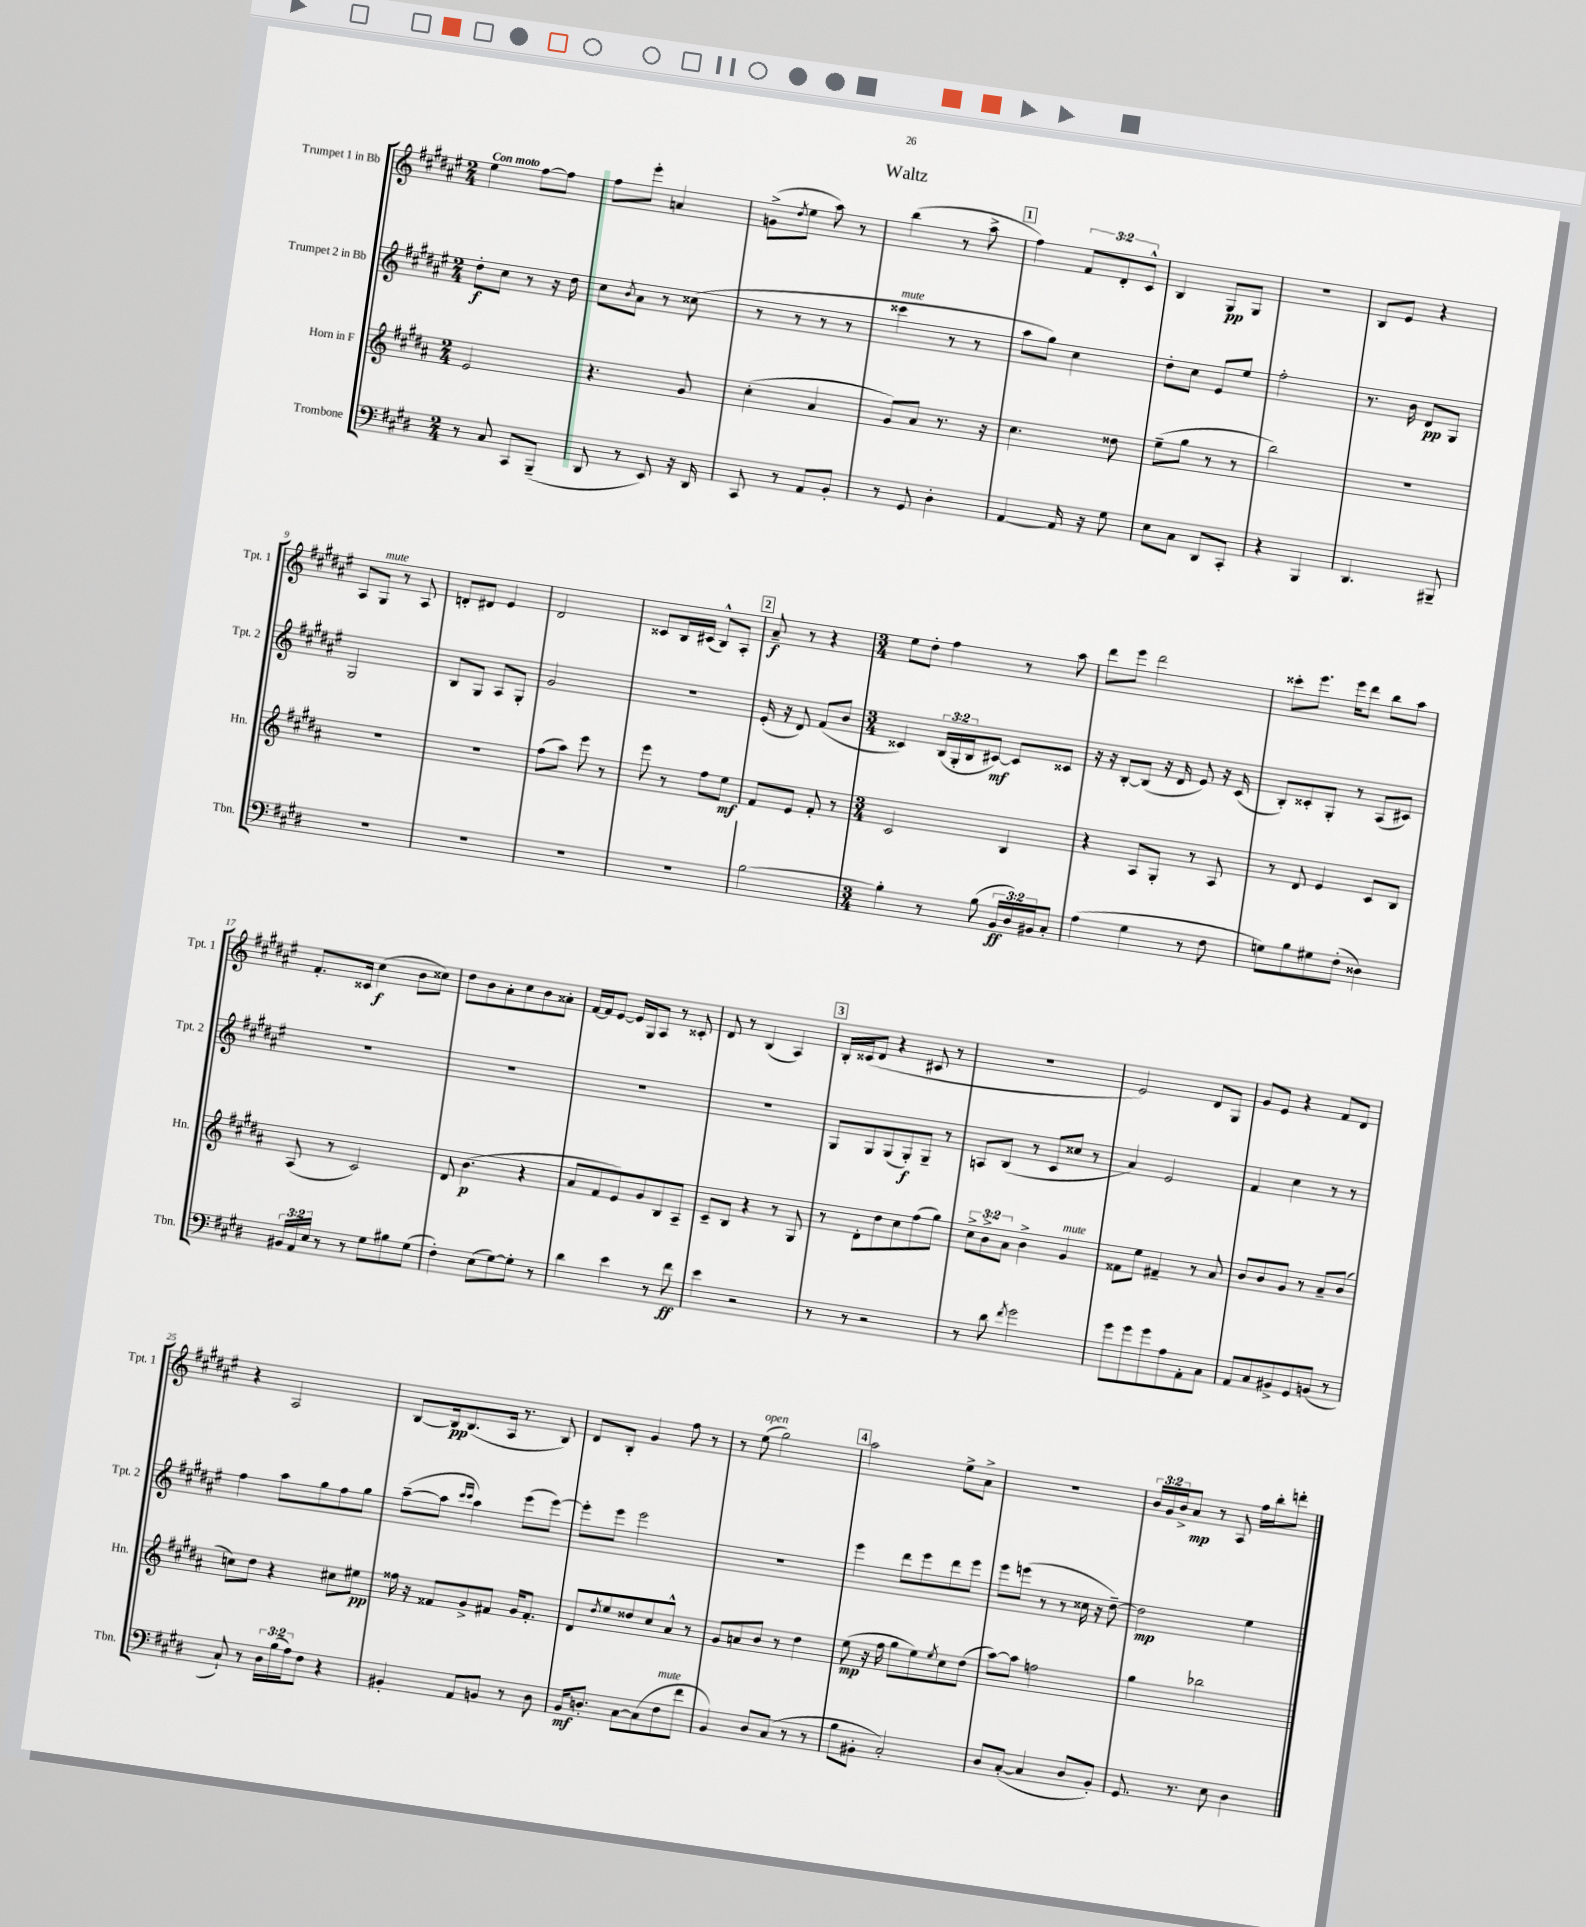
\header { title = "Waltz" }
<<
\new StaffGroup <<
\new Staff = "s0" \with { instrumentName = "Trumpet 1 in Bb" shortInstrumentName = "Tpt. 1" } {
    \clef treble \key fis \major \numericTimeSignature \time 2/4 \override Staff.TupletNumber.text = #tuplet-number::calc-fraction-text \tempo "Con moto"
    eis''4 fis''8~ fis''8 |
    fis''8 eis'''8-. a'4 |
    g'8->( \acciaccatura { dis''8 } eis''8 ais''8) r8 |
    b''4( r8 ais''8-> |
    \mark \markup { \box "1" } fis''4) \tuplet 3/2 { fis'8 dis'8-. cis'8-^ } |
    b4 gis8\pp gis8 |
    r2 |
    b8 eis'8 r4 |
    ais8 gis8^\markup { \italic "mute" } r8 ais8 |
    d'8-. dis'8 eis'4 |
    dis'2 |
    cisis'8 b16 cis'16( b8-^) ais8-. |
    \mark \markup { \box "2" } ais'8--\f r8 r4 |
    \numericTimeSignature \time 3/4 eis''8 dis''8-. fis''4 r8 ais''8 |
    dis'''8 eis'''8 dis'''2 |
    cisis'''8-. eis'''8. eis'''16 dis'''8 b''8 ais''8 |
    fis'8.-. cisis'16 cis''4\f( b'8 cisis''8) |
    dis''8 b'8 ais'8-. cis''8 b'8 aisis'8-. |
    fis'16~ fis'16 eis'8~ eis'16 gis16 ais8 r8 cisis'8-. |
    dis'8 r8 b4( ais4) |
    \mark \markup { \box "3" } b16-. cisis'16( dis'8 r4 cis'8 r8 |
    R2. |
    eis'2) dis'8 gis8 |
    gis'8 eis'8 r4 fis'8 dis'8 |
    r4 ais2 |
    b8~ b16\pp b8.( ais16 r8. b8) |
    dis'8 b8-. gis'4 fis''8 r8 |
    r8 eis''8^\markup { \italic "open" }( gis''2) |
    \mark \markup { \box "4" } ais''2 eis''8-> ais'8-> |
    R2. |
    \tuplet 3/2 { b'16 gis'16 b'16-> } ais'8\mp r8 ais8 fis''16 b''16-. d'''8-. \bar "|." |
}
\new Staff = "s1" \with { instrumentName = "Trumpet 2 in Bb" shortInstrumentName = "Tpt. 2" } {
    \clef treble \key fis \major \numericTimeSignature \time 2/4 \override Staff.TupletNumber.text = #tuplet-number::calc-fraction-text
    dis''8-.\f cis''8 r8 r16 dis''16 |
    cis''8 \acciaccatura { b'8 } ais'8 r8 cisis''8( |
    r8 r8 r8 r8 |
    cisis'''4^\markup { \italic "mute" } r8 r8 |
    \mark \markup { \box "1" } ais''8 gis''8) cis''4 |
    dis''8-. cis''8 eis'8 eis''8 |
    fis''2-. |
    r8. b'16 dis'8\pp gis8 |
    gis2 |
    b8 gis8 ais8 gis8-. |
    gis'2 |
    R2 |
    \mark \markup { \box "2" } eis'16-.( r16 dis'8) fis'8( b'8 |
    \numericTimeSignature \time 3/4 cisis'4) \tuplet 3/2 { b16( gis16-. b16 } cis'8~\mf) cis'8 cisis'8 |
    r16 r16 b8~-. b8( r16 dis'16 eis'8) r16 cis'16( |
    b8-.) cisis'8-. gis8-. r8 ais8( cis'8) |
    R2. |
    R2. |
    R2. |
    R2. |
    \mark \markup { \box "3" } gis8 gis8 gis8( gis8-.\f) gis8-- r8 |
    a8 b8( r8 cis'8 cisis''8 r8 |
    ais'4) eis'2 |
    fis'4 cis''4 r8 r8 |
    fis''4 ais''8 gis''8 fis''8 gis''8 |
    ais''8~--( ais''8 \grace { cis'''16 cis'''16 } ais''4) eis'''8( eis'''8~) |
    eis'''8-. eis'''8 eis'''2 |
    R2. |
    \mark \markup { \box "4" } eis'''4 dis'''8 eis'''8 dis'''8 eis'''8 |
    eis'''8 e'''8( r8 r8 cisis''16 r16 dis''8~--) |
    dis''2\mp eis''4 \bar "|." |
}
\new Staff = "s2" \with { instrumentName = "Horn in F" shortInstrumentName = "Hn." } {
    \clef treble \key b \major \numericTimeSignature \time 2/4 \override Staff.TupletNumber.text = #tuplet-number::calc-fraction-text
    e'2 |
    r4. gis'8 |
    cis''4-.( ais'4 |
    gis'8) ais'8 r8. r16 |
    \mark \markup { \box "1" } cis''4. disis''8 |
    e''8--( gis''8 r8 r8 |
    b''2) |
    R2 |
    R2 |
    R2 |
    fis''8( ais''8) e'''8 r8 |
    e'''8 r8 fis''8 e''8\mf |
    \mark \markup { \box "2" } fis'8 e'8 fis'8-. r8 |
    \numericTimeSignature \time 3/4 cis'2 b4 |
    r4 ais8 gis8-. r8 ais8 |
    r8 dis'8 e'4 cis'8 b8 |
    ais8( r8 cis'2) |
    dis'8 b'4.\p( r4 |
    ais'8 fis'8 e'8) gis'8 b8 ais8-- |
    cis'8-- b8 r4 r8 gis8 |
    \mark \markup { \box "3" } r8 dis'8-. dis''8 cis''8 fis''8( gis''8) |
    \tuplet 3/2 { cis''8-> b'8-> ais'8 } b'4-> gis'4^\markup { \italic "mute" } |
    fisis'8 e''8 fis'4-- r8 ais'8 |
    b'8 b'8 gis'8 r8 ais'8-- b'8( |
    c''8) dis''8 r4 cis''8 eis''8\pp |
    fisis''16 r16 fisis'8 gis'8-> fis'8 gis'16 fis'8.-. |
    dis'8 \acciaccatura { dis''8 } e''8 disis''8 cis''8 ais'8-^ r8 |
    gis'8 a'8 b'8 r8 dis''4 |
    \mark \markup { \box "4" } e''8\mp( r16 fis''16 gis''8 e''8) \acciaccatura { e''8 } cis''8 dis''8( |
    ais''8~) ais''8 f''2 |
    gis''4 bes''2 \bar "|." |
}
\new Staff = "s3" \with { instrumentName = "Trombone" shortInstrumentName = "Tbn." } {
    \clef bass \key e \major \numericTimeSignature \time 2/4 \override Staff.TupletNumber.text = #tuplet-number::calc-fraction-text
    r8 cis8 cis,8 b,,8--( |
    dis,8 r8 e,8) r16 dis,16 |
    cis,8 r8 a,8 b,8-. |
    r8 gis,8 dis4-. |
    \mark \markup { \box "1" } a,4~ a,16 r16 gis8 |
    e8 cis8 dis,8 cis,8-. |
    r4 b,,4 |
    dis,4. bis,,8-- |
    R2 |
    R2 |
    R2 |
    R2 |
    \mark \markup { \box "2" } b2~ |
    \numericTimeSignature \time 3/4 b4-. r8 b8( \tuplet 3/2 { b,16\ff dis16) bis,16 } cis8-. |
    a4( gis4 r8 fis8 |
    g8) b8 gis8 fis8-.( disis4) |
    \tuplet 3/2 { bis,16 a,16 e16 } r8 r8 gis8 bis8 gis8( |
    fis4-.) e8( gis8~) gis8-. r8 |
    dis'4 e'4 r8 fis'8\ff |
    e'4 r2 |
    \mark \markup { \box "3" } r8 r8 r2 |
    r8 dis'8 \acciaccatura { fis'8 } gis'2 |
    gis'8 gis'8 gis'8 a8 a,8-. cis8 |
    a,8 cis8 bis,8-> gis,8 b,8( r8 |
    cis8-!) r8 \tuplet 3/2 { dis16 b16( a16) } fis8 r4 |
    bis,4-. a,8 b,8 r8 dis8 |
    b,16\mf d8.-. cis8~ cis8( fis8^\markup { \italic "mute" } fis'8 |
    b,4) dis8 cis8( r8 r8 |
    \mark \markup { \box "4" } b8 bis,8-. cis2-.) |
    dis8 cis8~-.( cis4 dis8 b,8-.) |
    gis,8. r8. e8 dis4 \bar "|." |
}
>>
>>
